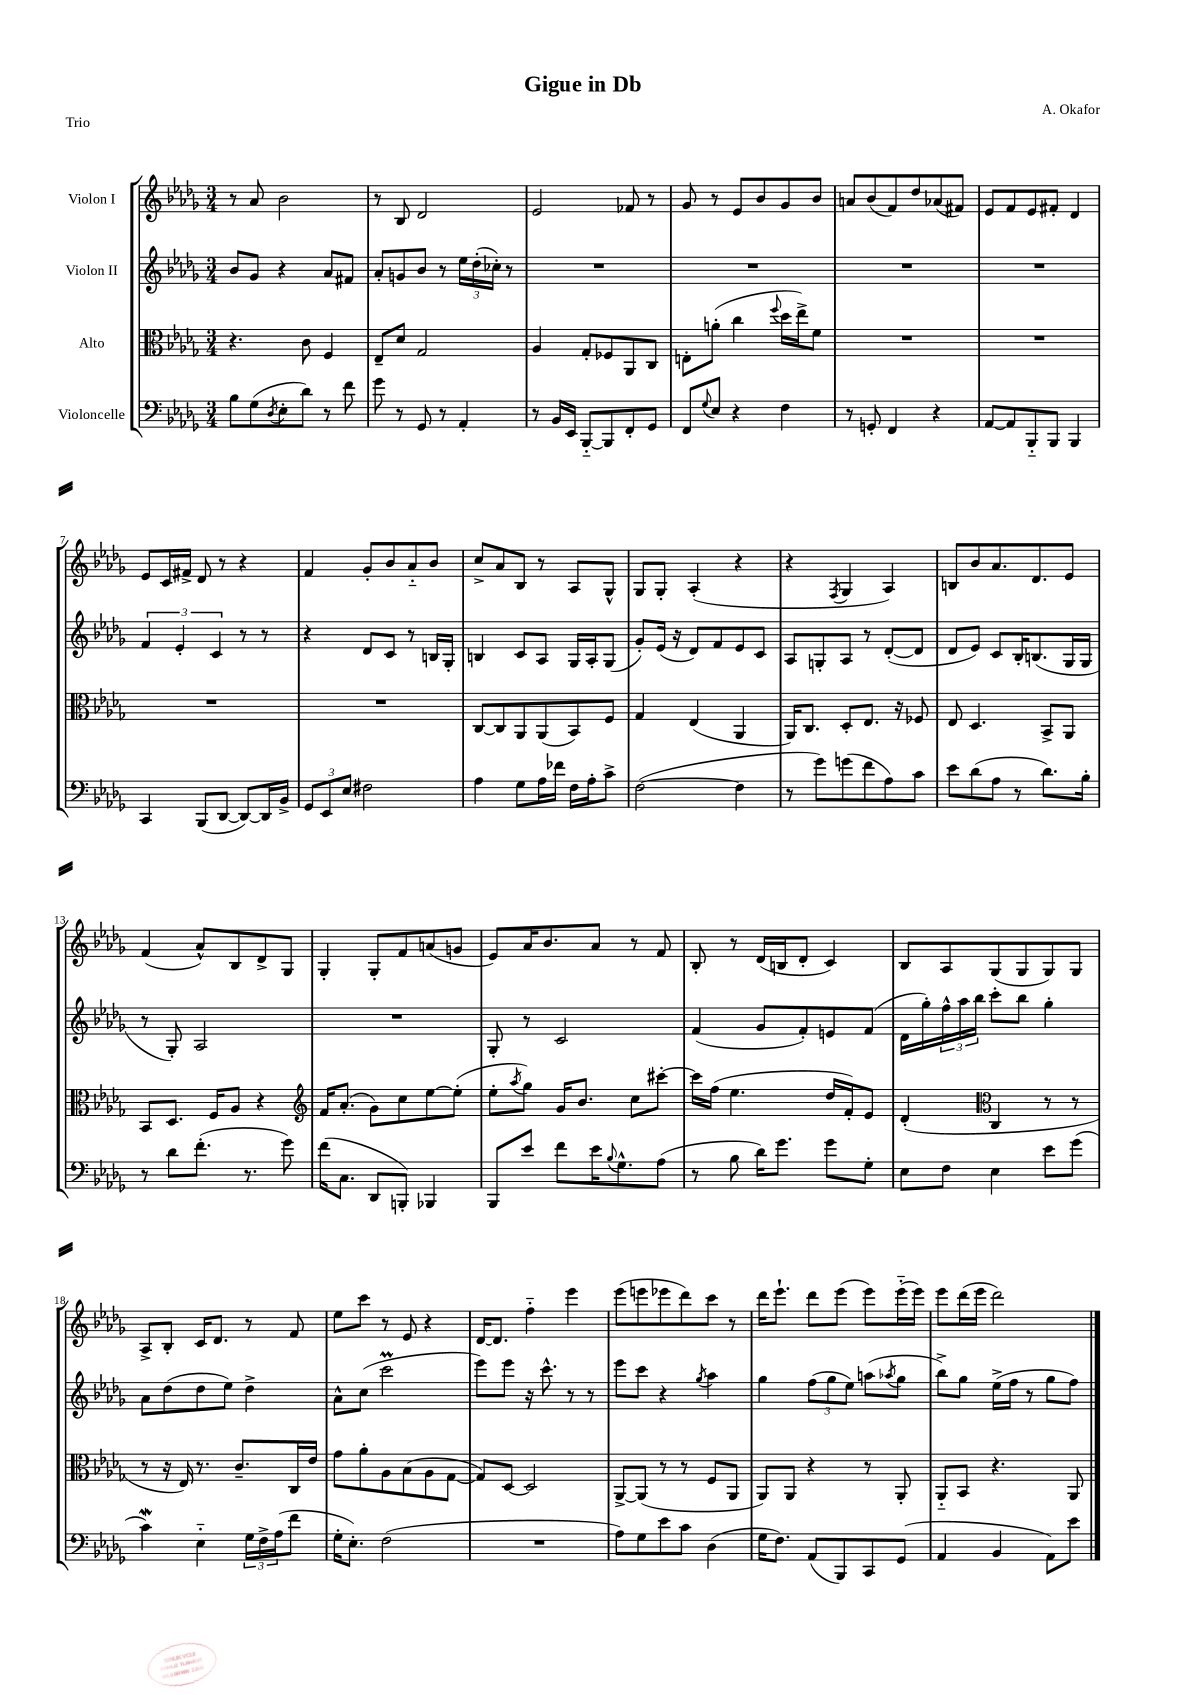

**kern	**kern	**kern	**kern
*part4	*part3	*part2	*part1
*staff4	*staff3	*staff2	*staff1
*I"Violoncelle	*I"Alto	*I"Violon II	*I"Violon I
*clefF4	*clefC3	*clefG2	*clefG2
*k[b-e-a-d-g-]	*k[b-e-a-d-g-]	*k[b-e-a-d-g-]	*k[b-e-a-d-g-]
*M3/4	*M3/4	*M3/4	*M3/4
=1	=1	=1	=1
8B-\L	4.r	8b-/L	8r
(8G-\	.	8g-/J	8a-/
8qD-/	.	.	.
8E-'\	.	4r	2b-\
8d-\J)	8c\	.	.
8r	4F/	8a-/L	.
8f\	.	8f#X/J	.
=2	=2	=2	=2
8g-\	8E-~/L	8a-'/L	8r
8r	8d-/J	8gn/	8B-/
8GG-/	2G-/	8b-/J	2d-/
8r	.	8r	.
4AA-'/	.	24ee-\LL	.
.	.	(24dd-'\	.
.	.	24cc-X'\JJ)	.
.	.	8r	.
=3	=3	=3	=3
8r	4A-/	2.r	2e-/
16BB-/LL	.	.	.
16EE-/JJ	.	.	.
[8BBB-/L	8G-'/L	.	.
8BBB-/]	8F-X/	.	.
8FF'/	8AA-/	.	8f-X/
8GG-/J	8C/J	.	8r
=4	=4	=4	=4
8FF/L	8En'\L	2.r	8g-/
8qqG-/	.	.	.
8E-/J	(8an'\J	.	8r
4r	4cc\	.	8e-/L
.	.	.	8b-/
.	8qqff/	.	.
4F\	16dd-\LL	.	8g-/
.	16ee-^\J)	.	.
.	8f\J	.	8b-/J
=5	=5	=5	=5
8r	2.r	2.r	8an/L
8GGn'/	.	.	(8b-/
4FF/	.	.	8f/)
.	.	.	8dd-/
4r	.	.	(8a-X/
.	.	.	8f#X/J)
=6	=6	=6	=6
[8AA-/L	2.r	2.r	8e-/L
8AA-/]	.	.	8f/
8BBB-/	.	.	8e-/
8BBB-/J	.	.	8f#X'/J
4BBB-/	.	.	4d-/
!!LO:LB:g=z
=7	=7	=7	=7
4CC/	2.r	6f/	8e-/L
.	.	.	16c/L
.	.	6e-'/	.
.	.	.	16f#X^/JJ
(8BBB-/L	.	.	8d-/
.	.	6c/	.
[8DD-/J	.	.	8r
8DD-/L_)	.	8r	4r
16DD-/L]	.	8r	.
16BB-^/JJ	.	.	.
=8	=8	=8	=8
12GG-/L	2.r	4r	4f/
12EE-/	.	.	.
12E-/J	.	.	.
2F#X\	.	8d-/L	8g-'/L
.	.	8c/J	8b-/
.	.	8r	8a-/
.	.	16Bn/LL	8b-/J
.	.	16G-'/JJ	.
=9	=9	=9	=9
4A-\	[8C/L	4Bn/	8cc^/L
.	8C/]	.	8a-/
8G-\L	8AA-/	8c/L	8B-/J
16A-\L	(8AA-/	8A-/J	8r
16f-X\JJ	.	.	.
16F\LL	8BB-/)	16G-/LL	8A-/L
16A-'\J	.	16A-'/J	.
8c^\J	8F/J	(8G-/J	8G-^^/J
=10	=10	=10	=10
([2F\	4G-/	8g-'/L)	8G-/L
.	.	(16e-/Jk	8G-'/J
.	.	16r	.
.	(4E-/	8d-/L)	(4A-'/
.	.	8f/	.
4F\]	4AA-/	8e-/	4r
.	.	8c/J	.
=11	=11	=11	=11
8r	16AA-/KL)	8A-/L	4r
.	8.C/J	.	.
8g-\L)	.	8Gn'/	.
.	.	.	8qF/
(8gn\	8D-'/L	8A-/J	4G-/
8f\	8.E-/J	8r	.
8A-\)	.	([8d-'/L	4A-/)
.	16r	.	.
8c\J	8F-X/	8d-/J]	.
=12	=12	=12	=12
8e-\L	8E-/	8d-/L	8Bn/L
(8d-\	4.D-/	8e-/J)	8b-/
8A-\J	.	8c/L	8.a-/
8r	.	16B-'/K	.
.	.	(8.Bn/	8.d-/
8.d-\L)	8BB-^/L	.	.
.	8AA-/J	16G-/L	8e-/J
16B-'\Jk	.	16G-/JJ	.
!!LO:LB:g=z
=13	=13	=13	=13
8r	8BB-/L	8r	(4f/
8d-\L	8.D-/J	8G-'/)	.
(8.f'\J	.	2A-/	8a-^^/L)
.	16F/KL	.	.
.	8A-/J	.	8B-/
8.r	.	.	.
.	4r	.	8d-^/
8g-\)	.	.	8G-/J
=14	=14	=14	=14
*	*clefG2	*	*
(16f\KL	16f/KL	2.r	4G-'/
8.C\J	(8.a-'/J	.	.
8DD-/L	8g-\L)	.	8G-'/L
8BBBn'/J)	8cc\	.	8f/
4BBB-X/	[8ee-\	.	(8an/
.	(8ee-'\J]	.	8gn/J
=15	=15	=15	=15
8BBB-/L	8ee-'\L	8G-'/	8e-/L)
.	8qaa-/	.	.
8e-/J	8gg-\J)	8r	16a-/K
.	.	.	8.b-/
8f\L	16g-/KL	2c/	.
.	8.b-/J	.	.
16e-\K	.	.	8a-/J
8qqB-/	.	.	.
8.G-^^\	.	.	.
.	8cc\L	.	8r
(8A-\J	[8ccc#X'\J	.	8f/
=16	=16	=16	=16
8r	16ccc#\LL]	(4f/	8B-'/
.	(16ff\JJ	.	.
8B-\	4.ee-\	.	8r
16d-\KL)	.	8g-/L	(16d-/LL
8.g-\J	.	.	16Bn/J
.	.	8f'/)	8d-'/J
8g-\L	16dd-/LL	8en/	4c/)
.	16f'/J)	.	.
8G-'\J	8e-/J	(8f/J	.
=17	=17	=17	=17
8E-\L	(4d-'/	16d-\LL	8B-/L
.	.	16gg-'\)	.
8F\J	.	24ff^^\	8A-/
.	.	24aa-\	.
.	.	24bb-\JJ	.
*	*clefC3	*	*
4E-\	4C/	8ccc'\L	(8G-/
.	.	8bb-\J	8G-/
8e-\L	8r	4gg-'\	8G-/)
(8g-\J	8r	.	8G-/J
!!LO:LB:g=z
=18	=18	=18	=18
4cW\)	8r	8a-\L	8A-^/L
.	16r	(8dd-\	8B-'/J
.	16E-/)	.	.
4E-\	8.r	8dd-\	16c/KL
.	.	.	8.d-/J
.	.	8ee-\J)	.
.	8.c~/L	.	.
24G-\LL	.	4dd-^\	8r
24F^\	.	.	.
(24A-\J	.	.	.
8f\J	16C/L	.	8f/
.	16e-/JJ	.	.
=19	=19	=19	=19
16G-'\KL	8g-\L	8a-^^\L	8ee-\L
8.E-'\J)	.	.	.
.	8a-'\	(8cc\J	8ccc\J
(2F\	8A-\	2cccm\	8r
.	(8B-\	.	8e-/
.	8A-\	.	4r
.	[8G-\J	.	.
=20	=20	=20	=20
2.r	8G-/L])	8eee-\L)	[16d-/KL
.	.	.	8.d-/J]
.	[8D-/J	8eee-\J	.
.	2D-/]	16r	4ff\
.	.	8.ccc^^\	.
.	.	8r	4eee-\
.	.	8r	.
=21	=21	=21	=21
8A-\L)	[8AA-^/L	8eee-\L	(8eee-\L
8G-\	(8AA-/J]	8ccc\J	8eeen\
8e-\	8r	4r	8eee-X\
8c\J	8r	.	8ddd-\)
.	.	8qgg-/	.
(4D-\	8F/L	4aa-\	8ccc\J
.	8AA-/J	.	8r
=22	=22	=22	=22
16G-\KL	8AA-/L)	4gg-\	16ddd-\KL
8.F\J)	.	.	8.eee-`\J
.	8AA-/J	.	.
(8AA-/L	4r	(12ff\L	8ddd-\L
.	.	12gg-\	.
8BBB-/)	.	.	(8eee-\J
.	.	12ee-\J)	.
8CC/	8r	(8aan\L	8eee-\L)
.	.	8qaa-X/	.
(8GG-/J	8AA-'/	8gg-\J	(16eee-\L
.	.	.	16eee-\JJ)
=23	=23	=23	=23
4AA-/	8AA-/L	8bb-^\L)	8eee-\L
.	8BB-/J	8gg-\J	(16ddd-\L
.	.	.	16eee-\JJ
4BB-/	4.r	(16ee-^\LL	2ddd-\)
.	.	16ff\JJ	.
.	.	8r	.
8AA-\L)	.	8gg-\L	.
8e-\J	8AA-/	8ff\J)	.
==	==	==	==
*-	*-	*-	*-
